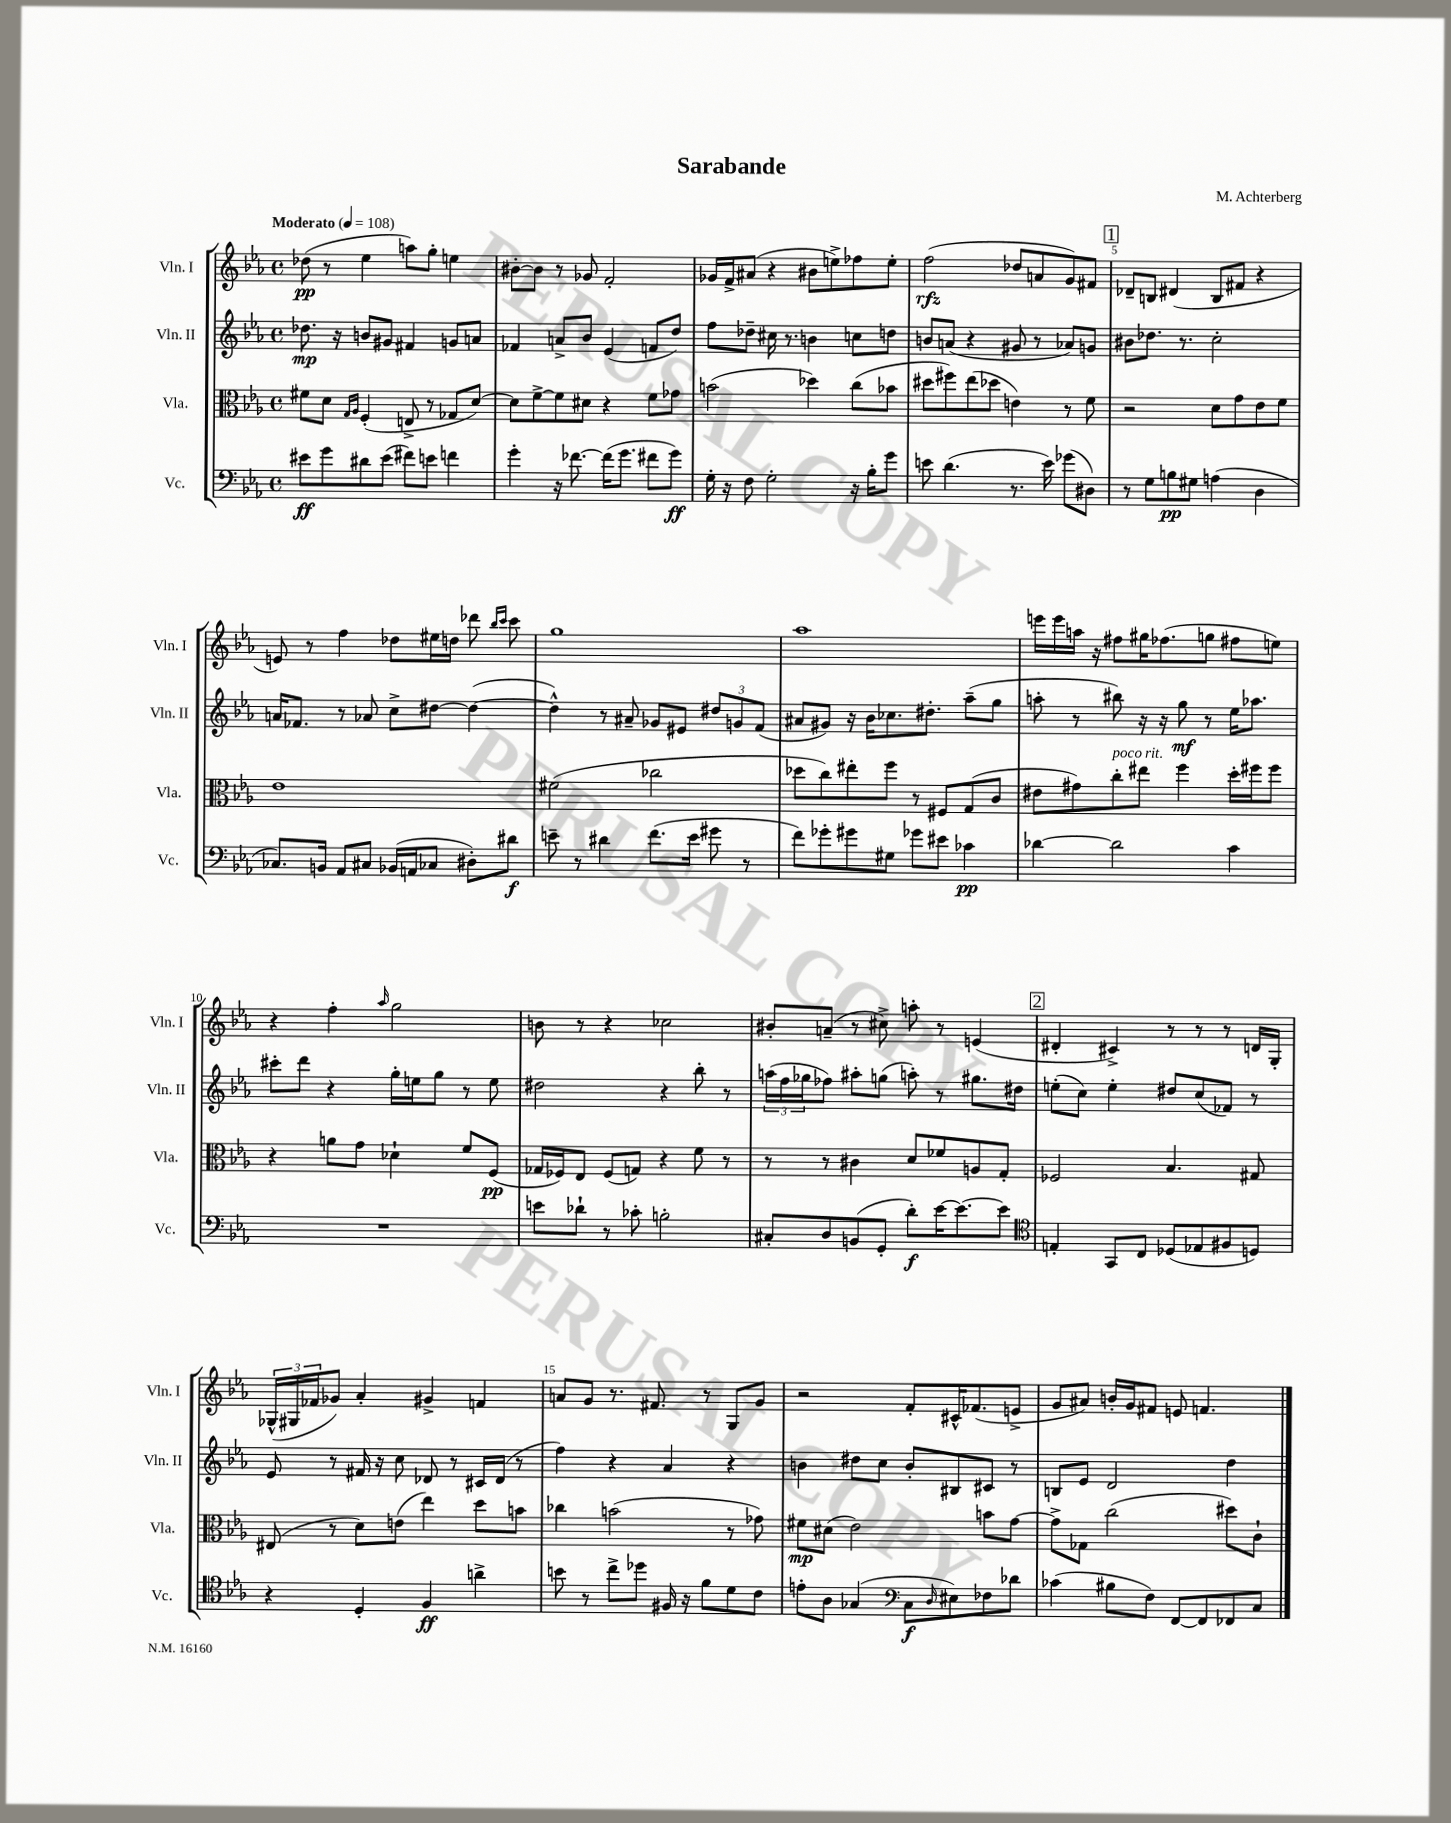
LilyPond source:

\header { title = "Sarabande" composer = "M. Achterberg" }
<<
\new StaffGroup <<
\new Staff = "s0" \with { instrumentName = "Vln. I" shortInstrumentName = "Vln. I" } {
    \clef treble \key ees \major \defaultTimeSignature \time 4/4 \tempo "Moderato" 4 = 108
    des''8\pp( r8 ees''4 a''8) g''8-. e''4 |
    bis'8~-. bis'8 r8 ges'8 f'2-. |
    ges'16 f'16-> ais'8( r4 bis'8 e''8->) fes''8 e''8-. |
    f''2\rfz( des''8 a'8 g'8) fis'8 |
    \mark \markup { \box "1" } des'8-- b8 dis'4( b8 fis'8 r4 |
    e'8) r8 f''4 des''8 eis''16 d''16 des'''8 \grace { bes''16 c'''16 } c'''8 |
    g''1 |
    aes''1 |
    e'''16 e'''16 a''16 r16 fis''8 gis''16 fes''8.( g''8 fis''8 e''8) |
    r4 f''4-. \grace { aes''16 } g''2 |
    b'8 r8 r4 ces''2 |
    bis'8-. a'8--( r8 cis''8->) a''8-. r8 e'4( |
    \mark \markup { \box "2" } dis'4-. cis'4->) r8 r8 r8 d'16 g16-. |
    \tuplet 3/2 { ges16-^( gis16 fes'16 } ges'8) aes'4-. gis'4-> f'4 |
    a'8 g'8 r8. fis'8. r8 g8 g'8 |
    r2 f'8-. cis'16-^ fes'8.( e'8-> |
    g'8 ais'8) b'16-. g'16 fis'8 e'8 f'4. \bar "|." |
}
\new Staff = "s1" \with { instrumentName = "Vln. II" shortInstrumentName = "Vln. II" } {
    \clef treble \key ees \major \defaultTimeSignature \time 4/4
    des''8.\mp r16 b'8 gis'8 fis'4 g'8 a'8 |
    fes'4 a'8-> bes'8 ees'4( f'8 d''8) |
    f''8 des''8-- cis''16 r8. b'4 c''8 d''8 |
    b'8 a'8( r4 gis'8 r8 aes'8) g'8 |
    \mark \markup { \box "1" } bis'8 des''8. r8. c''2-. |
    a'16 fes'8. r8 aes'8 c''8-> dis''8~ dis''4~( |
    dis''4-^) r8 ais'8-- ges'8 eis'8 \tuplet 3/2 { dis''8 g'8 f'8( } |
    ais'8 gis'8) r16 bes'16 ces''8. dis''8.-. aes''8--( g''8 |
    a''8-. r8 bis''8) r16 r16 g''8\mf r8 ees''16 aes''8. |
    cis'''8-. d'''8 r4 g''16-. e''16 g''8 r8 e''8 |
    dis''2 r4 bes''8-. r8 |
    \tuplet 3/2 { a''16( f''16 ges''16 } fes''8) ais''8-. g''8( a''8-.) r8 gis''8. dis''16 |
    \mark \markup { \box "2" } e''8-.( c''8) e''4-. dis''8 c''8( fes'8) r8 |
    ees'8 r8 fis'16 r16 c''8 des'8 r8 cis'16 des'16( r8 |
    f''4) r4 aes'4 r4 |
    b'4 dis''8 c''8 b'8-. bis8 cis'8 r8 |
    b8 ees'8 d'2 d''4 \bar "|." |
}
\new Staff = "s2" \with { instrumentName = "Vla." shortInstrumentName = "Vla." } {
    \clef alto \key ees \major \defaultTimeSignature \time 4/4
    fis'8 d'8 \grace { g16 aes16 } f4-.( e8-> r8 ges8 d'8~) |
    d'8 f'8~-> f'8 dis'8 r4 f'8 ges'8 |
    b'2( des''4) c''8( bes'8 |
    dis''8 fis''8) ees''8( des''8 e'4) r8 f'8 |
    \mark \markup { \box "1" } r2 d'8 g'8 ees'8 f'8 |
    ees'1 |
    fis'2( ces''2 |
    des''8 c''8) eis''8-. f''8 r8 fis8 g8( c'8 |
    eis'8 gis'8) c''8-.^\markup { \italic "poco rit." } eis''8 f''4 d''16-. fis''16 fis''8 |
    r4 a'8 g'8 des'4-! f'8 f8\pp( |
    ges16 fes16) ees8 fes8( g8) r4 f'8 r8 |
    r8 r8 cis'4 d'8 fes'8 a8 g8-. |
    \mark \markup { \box "2" } fes2 bes4. gis8 |
    eis8( r8 d'8) e'8( ees''4) d''8 b'8 |
    ces''4 b'2( r8 ges'8) |
    fis'8\mp dis'8( ees'2) b'8 g'8~ |
    g'8-> ges8 c''2( dis''8) c'8-! \bar "|." |
}
\new Staff = "s3" \with { instrumentName = "Vc." shortInstrumentName = "Vc." } {
    \clef bass \key ees \major \defaultTimeSignature \time 4/4
    eis'8\ff g'8 dis'8 eis'8( fis'8) e'8 f'4 |
    g'4-. r16 fes'8.~ fes'16( g'8. fis'8 g'8\ff) |
    g16-. r16 f8 g2-. r16 bes16-. g'8 |
    e'8 d'4.( r8. e'16) ges'8( dis8) |
    \mark \markup { \box "1" } r8 g8 b8\pp gis8 a4( d4 |
    ces8.) b,16 aes,8 cis8 bes,16( a,16 ces8 dis8-.) dis'8\f |
    e'8-- r8 dis'4 f'8.( e'16 gis'8 r8 |
    f'8) ges'8-. gis'8 gis8 ges'8 eis'8 ces'4\pp |
    des'4~ des'2 c'4 |
    R1 |
    e'8 des'8-! r8 ces'8-. b2-. |
    cis8-. d8 b,8( g,8-. d'8-.\f) ees'16~ ees'8.~ ees'8 |
    \mark \markup { \box "2" } \clef tenor e4-. g,8 c8 des8( ees8 fis8 d8) |
    r4 d4-. f4\ff a'4-> |
    b'8 r8 c''8-> des''8 fis16 r16 f'8 d'8 c'8 |
    e'8-. aes8 ges4( \clef bass c8\f \grace { d16 } eis8) fes8 des'8 |
    ces'4( bis8 f8) f,8~ f,8 fes,8 c8 \bar "|." |
}
>>
>>
\layout { \context { \Score \override BarNumber.break-visibility = ##(#f #t #t) barNumberVisibility = #(every-nth-bar-number-visible 5) } }
